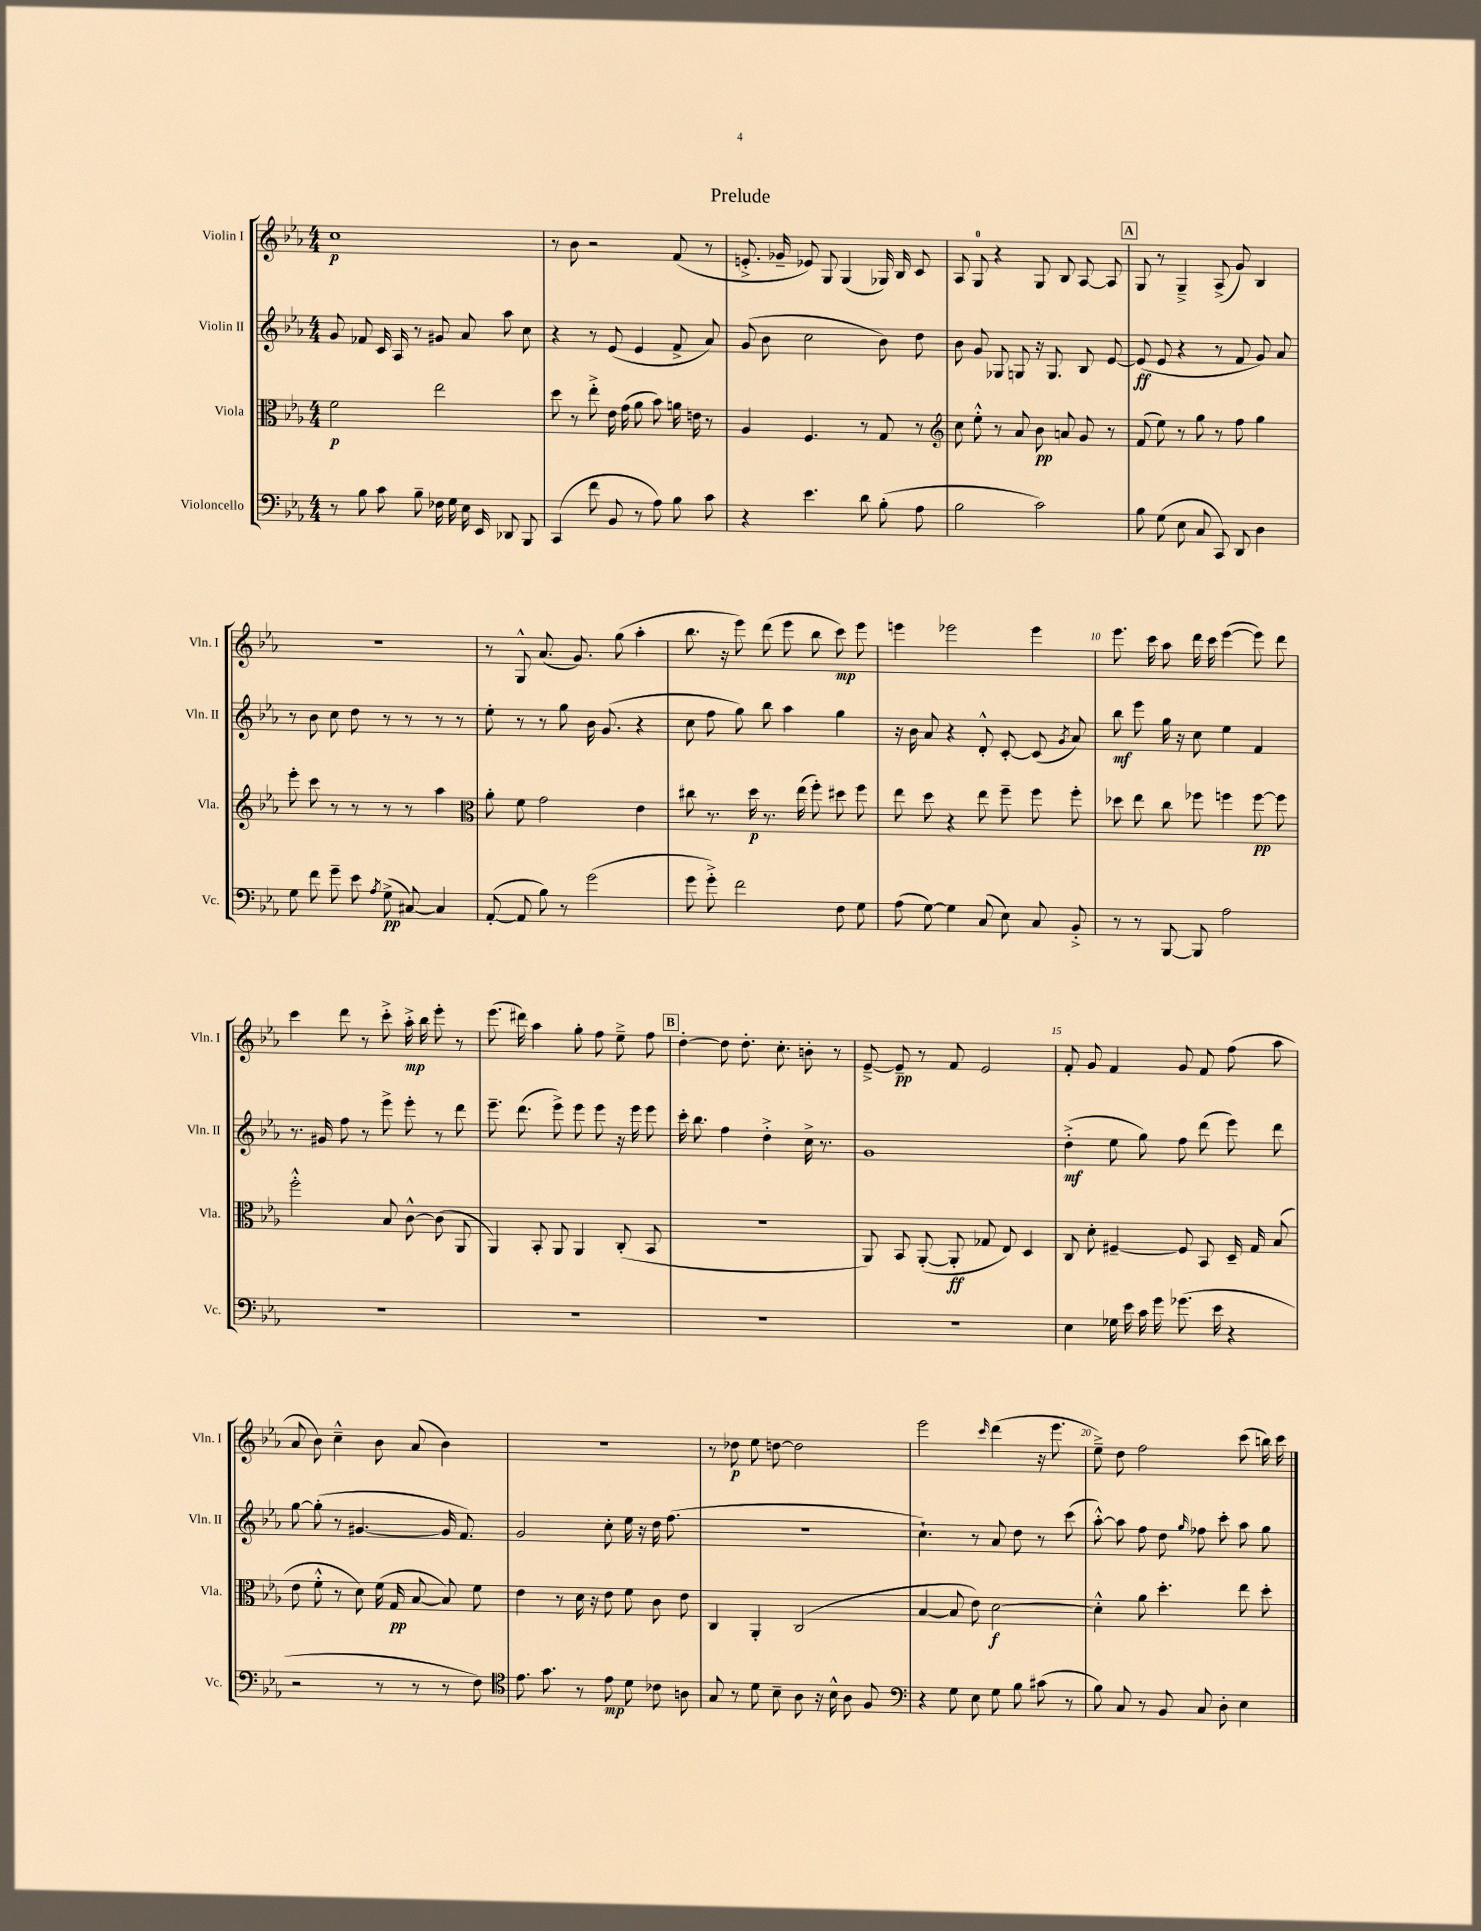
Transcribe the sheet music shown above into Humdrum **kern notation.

**kern	**kern	**kern	**kern
*staff4	*staff3	*staff2	*staff1
*clefF4	*clefC3	*clefG2	*clefG2
*k[b-e-a-]	*k[b-e-a-]	*k[b-e-a-]	*k[b-e-a-]
*M4/4	*M4/4	*M4/4	*M4/4
8r	2f	8g	1cc
8B-	.	8f-	.
8c	.	16c	.
.	.	16A-	.
8B-~	.	8r	.
16F-	2ee-	8g#	.
16G	.	.	.
16E-	.	8a-	.
16EE-	.	.	.
8DD-	.	8aa-	.
8BBB-	.	8cc	.
=	=	=	=
(4CC	8dd	4r	8r
.	8r	.	8b-
8f	8ee-'^	8r	2r
8BB-	16e-	(8e-	.
.	(16g	.	.
8r	8a-	4e-	.
8A-)	8b-)	.	.
8B-	16a	8f^	(8f
.	16e	.	.
8c	8r	8a-)	8r
=	=	=	=
4r	4A-	(8g	8.e'^
.	.	8b-	.
.	.	.	16g-~
4.e-	4.F	2cc	8e-)
.	.	.	8G
.	.	.	(4G
8d	8r	.	.
(8B-'	8G	8b-)	16G-)
.	.	.	16B-
8A-	8r	8dd	8c
=	=	=	=
*	*clefG2	*	*
2B-	8cc	8b-	8A-
.	8ee-'^^	8g	8G
.	8r	8G-	4r
.	8a-	8G	.
2c)	8b-	16r	8G
.	.	8.G	.
.	8a	.	8B-
.	8g	8B-	[8A-
.	8r	[8e-	8A-]
=	=	=	=
8B-	(8f	(8e-]	8G
(8G	8ee-)	8e-	8r
8E-	8r	4r	4G~^
8C	8gg	.	.
8CC)	8r	8r	(8A-^
8DD	8ff	8f	8g)
4D	4gg	8g)	4B-
.	.	8a-	.
=	=	=	=
8G	8eee-'	8r	1r
8f	8ccc	8b-	.
8g~	8r	8cc	.
8e-	8r	8dd	.
8qA-	.	.	.
(8G^	8r	8r	.
[8C#)	8r	8r	.
4C#]	4aa-	8r	.
.	.	8r	.
=	=	=	=
*	*clefC3	*	*
([8AA-'	8a-'	8ee-'	8r
8AA-]	8f	8r	8G^^
8B-)	2g	8r	(8.a-
8r	.	8gg	.
.	.	.	8.g)
(2g	.	16b-	.
.	.	(8.g	.
.	.	.	(8gg
.	4e-	4r	4aa-'
=	=	=	=
8g	8cc#	8cc	8.bb-
8g'^)	8.r	8ff	.
.	.	.	16r
2f	.	8gg)	8eee-)
.	16dd	.	.
.	8.r	8bb-	(8ddd
.	.	4aa-	8eee-
.	(16ee-	.	.
.	8ff')	.	8bb-
8F	8dd#	4gg	8ccc)
8G	8ff	.	8eee-
=	=	=	=
(8A-	8ee-	16r	4eee
.	.	16b-	.
[8G)	8dd	8a-	.
4G]	4r	4r	2eee-
(8C	8ee-	8d'^^	.
8E-)	8ff~	[8c'	.
8C	8ff	(8c]	4eee-
.	.	8qg	.
8BB-'^	8ff'	8a-)	.
=	=	=	=
8r	8dd-	8bb-	8.eee-
8r	8ee-	8eee-	.
.	.	.	16ccc
[8BBB-	8cc	16gg	8aa-
.	.	16r	.
8BBB-]	8ff-	8cc	16ddd
.	.	.	16ccc
2A-	4ff	4ee-	([4eee-
.	[8ff	4f	8eee-])
.	8ff]	.	8ddd
=	=	=	=
1r	2ff'^^	8.r	4ccc
.	.	16g#	.
.	.	8ff	8ddd
.	.	8r	8r
.	8B-	8eee-^	8ccc'^
.	[8c^^	8eee-'	16aa-'^
.	.	.	16bb-
.	(8c]	8r	8eee-'
.	8AA-	8ddd	8r
=	=	=	=
1r	4AA-)	8.eee-~	(8.eee-
.	.	(8.ddd	16ddd#)
.	8BB-'	.	4aa-
.	8AA-	8eee-^)	.
.	4AA-	8eee-	8gg'
.	.	8eee-	8ff
.	(8C'	16r	8ee-~^
.	.	16eee-	.
.	8BB-	8eee-	8ff
=	=	=	=
1r	1r	16ccc'	[4dd'
.	.	8.bb-	.
.	.	4ff	8dd]
.	.	.	8.dd'
.	.	4dd'^	.
.	.	.	8.cc'
.	.	16cc^	8b'
.	.	8.r	.
.	.	.	8r
=	=	=	=
1r	8AA-)	1g	[8e-~^
.	8BB-	.	8e-~]
.	([8AA-'	.	8r
.	8AA-']	.	8f
.	8G-	.	2e-
.	8E-)	.	.
.	4D	.	.
=	=	=	=
4E-	8C	(4dd'^	8f'
.	8d'	.	8g
16G-	[4F#~	8ee-	4f
16e-	.	.	.
16c	.	8gg)	.
16g	.	.	.
(8.g-	8F#]	8ff	8g
.	8BB-	(8ddd	8f
16e-	.	.	.
4r	16D~	8eee-)	(8ff
.	16G	.	.
.	(8B-	8ddd	8aa-
=	=	=	=
2r	8e-	[8gg	8a-
.	8f'^^	(8gg']	8b-)
.	8r	8r	4cc~^^
.	8d)	[4.g#	.
8r	(16f	.	8b-
.	16G	.	.
8r	[8B-	.	(8a-
8r	8B-])	16g#]	4b-)
.	.	8.f)	.
8F)	8f	.	.
=	=	=	=
*clefC4	*	*	*
8.e-	4e-	2g	1r
8.g	.	.	.
.	8r	.	.
8r	16d	.	.
.	16r	.	.
8e-	8e-	8cc'	.
8d	8f	16ee-	.
.	.	16r	.
8c-	8c	16dd	.
.	.	(8.ff	.
8A	8e-	.	.
=	=	=	=
8G	4C	1r	8r
8r	.	.	8dd-
8d	4AA-'	.	8ee-
8B-~	.	.	[8dd
8A-	(2C	.	2dd]
16r	.	.	.
16B-^^	.	.	.
8A-	.	.	.
8F	.	.	.
=	=	=	=
*clefF4	*	*	*
4r	[4B-	4.cc`)	2eee-
8G	8B-]	.	.
8E-	8e-)	8r	.
.	.	.	16qqccc
8G	[2d	8a-	(4ddd
8B-	.	8dd	.
(8c#	.	8r	16r
.	.	.	8.eee-
8r	.	(8ccc	.
=	=	=	=
8B-)	4d'^^]	[8aa-'^^)	8ee-~^)
8C	.	8aa-]	8dd
8r	8a-	8ff	2ff
8BB-	4.dd'	8dd	.
.	.	16qqgg	.
8C	.	8ff-	.
8D'	.	8ccc'	.
4E-	8ee-	8aa-	(8ccc
.	8dd'	8gg	16bb)
.	.	.	16ccc
==	==	==	==
*-	*-	*-	*-
